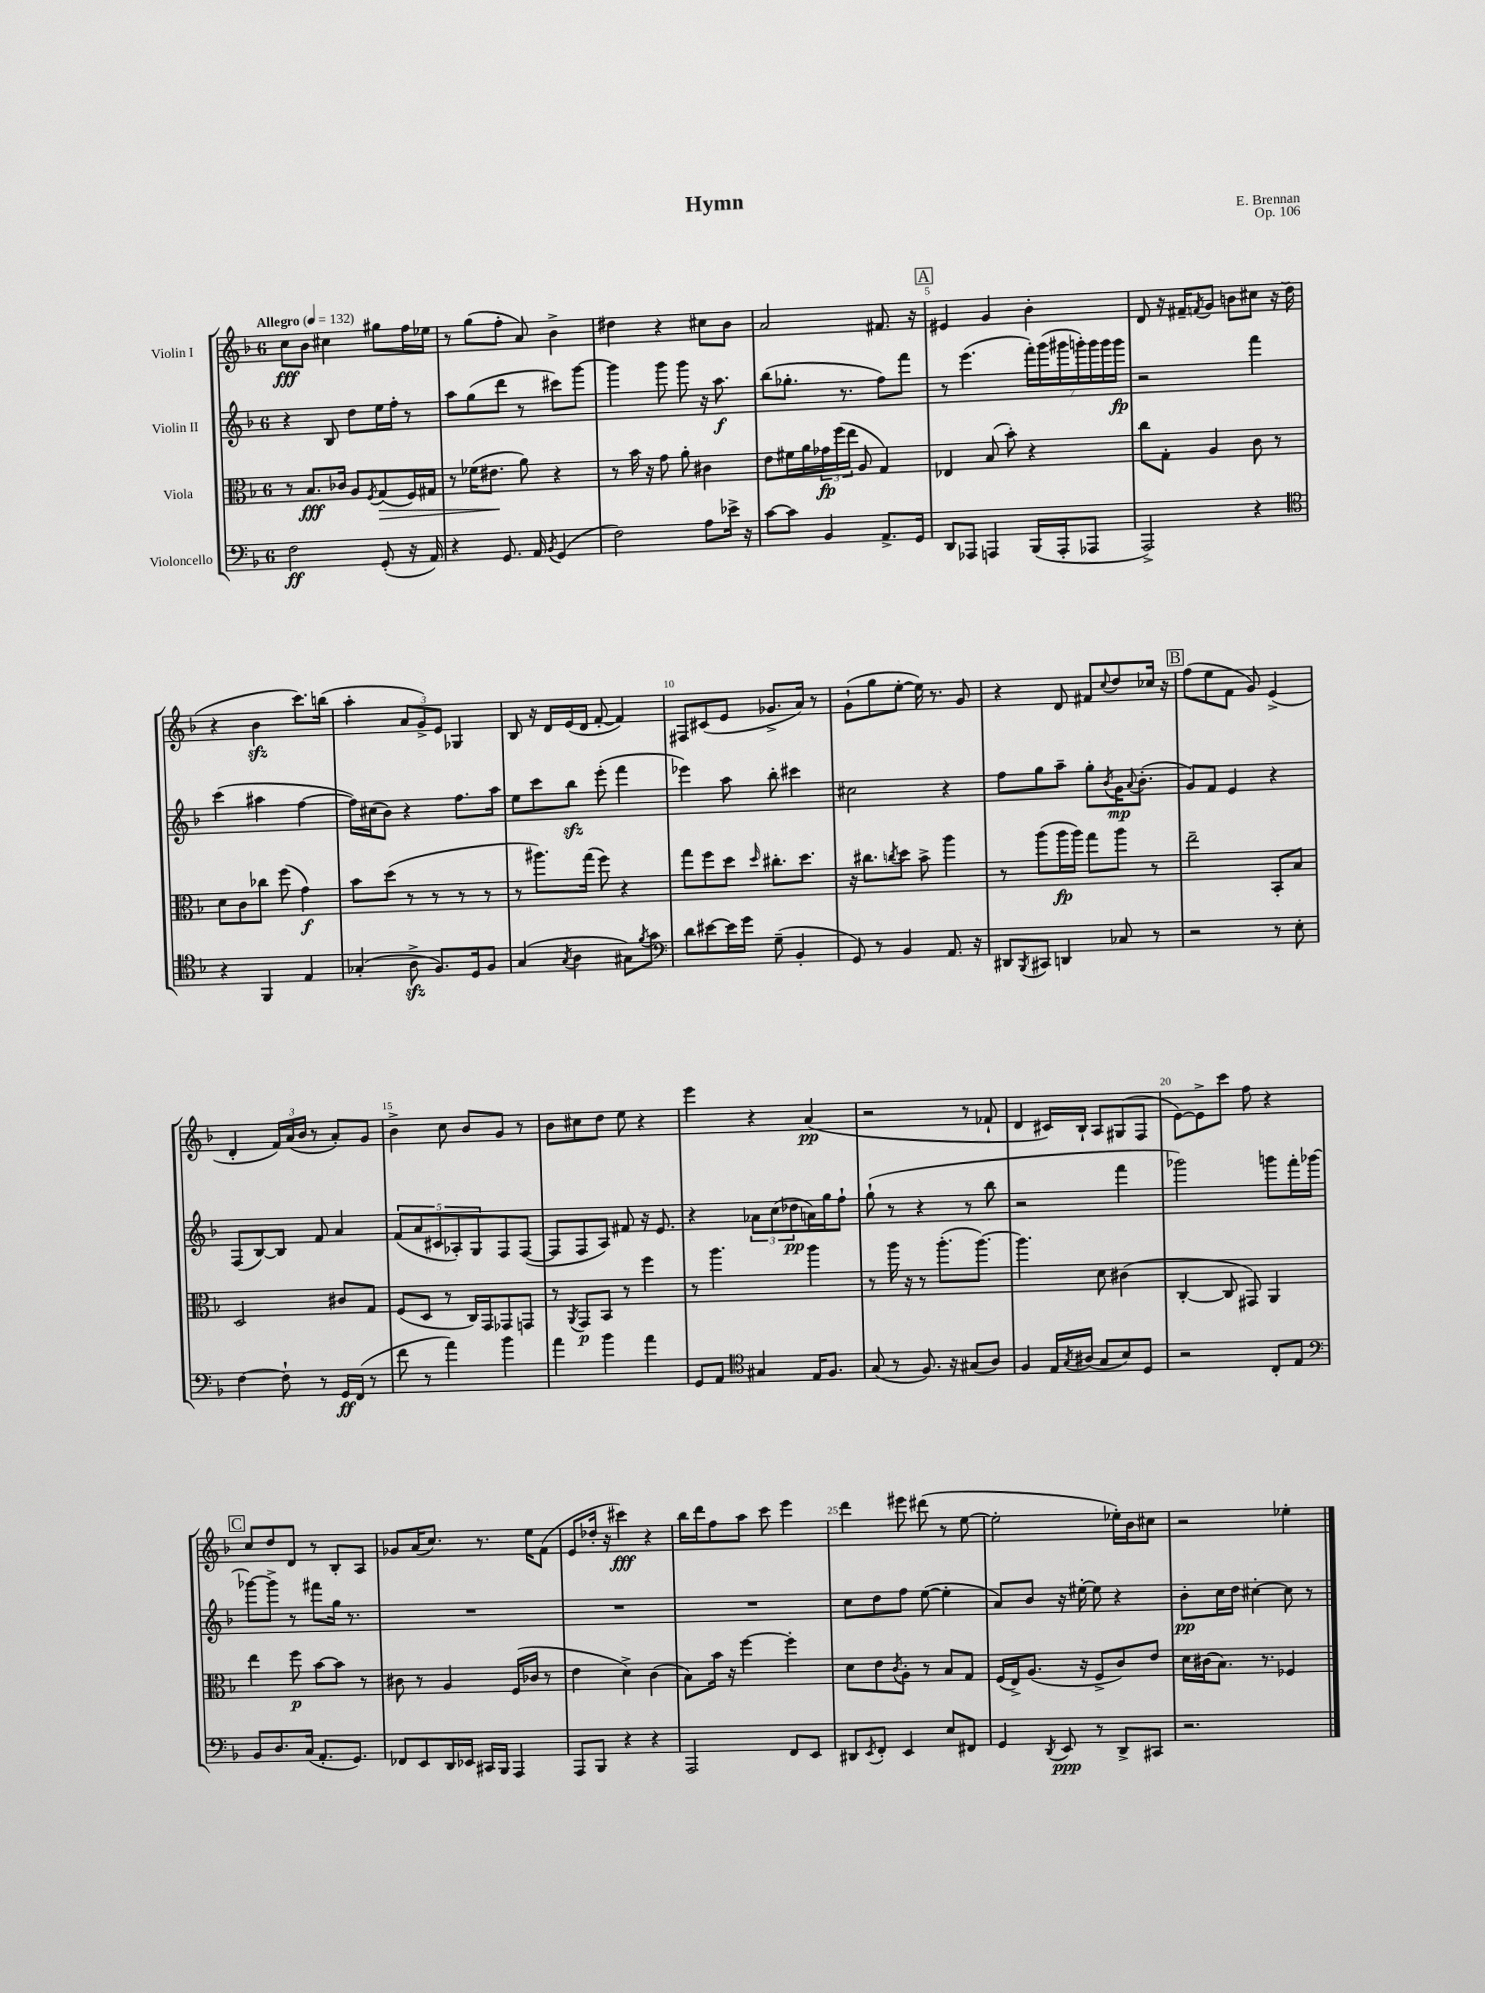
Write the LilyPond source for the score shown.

\header { title = "Hymn" composer = "E. Brennan" opus = "Op. 106" }
<<
\new StaffGroup <<
\new Staff = "s0" \with { instrumentName = "Violin I" } {
    \clef treble \key f \major \once \override Staff.TimeSignature.style = #'single-digit \time 6/8 \tempo "Allegro" 4 = 132
    c''8\fff bes'8 cis''4 gis''8 f''16 ees''16 |
    r8 g''8( f''8-. a'8) bes'4-> |
    dis''4 r4 cis''8 bes'8 |
    a'2 fis'8. r16 |
    \mark \markup { \box "A" } eis'4 g'4 bes'4-. |
    d'8 r16 fis'16-- \acciaccatura { f'8 } g'8 b'8 cis''8 r16 d''16( |
    r4 bes'4\sfz c'''8.) b''16( |
    a''4-. \tuplet 3/2 { a'8 g'8->) e'8 } ges4 |
    bes8 r16 d'16 e'16( d'16 f'8~-. f'4) |
    fis8 cis'8( e'8 ges'8.-> a'16) r8 |
    g'8-!( g''8 e''8~-. e''16) r8. g'8 |
    r4 d'8 fis'8 \appoggiatura { c''8 } d''8 ces''16 r16 |
    \mark \markup { \box "B" } f''8( e''8 f'8 g'8) e'4->( |
    d'4-. \tuplet 3/2 { f'16) a'16( bes'16 } r8 a'8-.) g'8 |
    bes'4-> c''8 bes'8 g'8 r8 |
    bes'8 cis''8 d''8 e''8 r4 |
    e'''4 r4 a'4\pp( |
    r2 r8 fes'8-! |
    d'4 cis'16) bes16-! a8 gis8( f8 |
    e'8~) e'8-> c'''8 f''8 r4 |
    \mark \markup { \box "C" } c''8 d''8 d'8 r8 bes8-. a8 |
    ges'8 a'16( c''8.) r8. e''16 f'8( |
    e'8 des''16-. r16 cis'''4\fff) r4 |
    bes''16 d'''16 f''8 a''8 c'''8 e'''4 |
    d'''4 eis'''8 dis'''8( r8 e''8~ |
    e''2-. ees''16-.) bes'16 cis''8 |
    r2 ees''4-. \bar "|." |
}
\new Staff = "s1" \with { instrumentName = "Violin II" } {
    \clef treble \key f \major \once \override Staff.TimeSignature.style = #'single-digit \time 6/8
    r4 bes8 d''8 e''16 f''16-. r8 |
    a''8 g''8( d'''8 r8 cis'''8) g'''8~ |
    g'''4 g'''8 g'''8 r16 a''8.\f |
    bes''8( ges''8.-. r8. f''8) f'''8 |
    \mark \markup { \box "A" } r8 e'''4.( \tuplet 7/4 { f'''16-.) g'''16( gis'''16 g'''16-.) g'''16 g'''16 g'''16\fp } |
    r2 f'''4 |
    c'''4( ais''4 f''4~ |
    f''16) cis''16( bes'8) r4 f''8. a''16 |
    e''8 c'''8 bes''8\sfz e'''8-.( f'''4 |
    ees'''4) a''8 bes''8-. cis'''4 |
    cis''2 r4 |
    f''8 g''8 a''8-- g''8-. \acciaccatura { bes'8 } g'16\mp \appoggiatura { a'8 } bes'8.-.( |
    \mark \markup { \box "B" } g'8) f'8 e'4 r4 |
    f8( bes8~) bes8 f'8 a'4 |
    \tuplet 5/4 { f'8( a'8 cis'8 aes8-.) g8 } f8 f8~( |
    f8 f8 a8) fis'8 r16 e'8. |
    r4 \tuplet 3/2 { aes'8 c''8( des''8\pp } a'16) g''16 f''8-! |
    g''8-!( r8 r4 r8 bes''8 |
    r2 f'''4 |
    ges'''2) g'''8 f'''16-. ges'''16~ |
    \mark \markup { \box "C" } ges'''8~ ges'''8-> r8 fis'''8 g''16 r8. |
    R2. |
    R2. |
    R2. |
    c''8 d''8 f''8 e''8~( e''4-. |
    a'8) bes'8 r16 eis''16~-. eis''8 r4 |
    bes'8-.\pp c''16 d''16 cis''4~-. cis''8 r8 \bar "|." |
}
\new Staff = "s2" \with { instrumentName = "Viola" } {
    \clef alto \key f \major \once \override Staff.TimeSignature.style = #'single-digit \time 6/8
    r8 bes8.\fff ces'16 a8 \acciaccatura { f8 } g8\>( f16) gis16 |
    r8 fes'16( eis'8.\! a'8) r4 |
    r8 bes'16 r16 g'8 a'8-. cis'4 |
    e'8 fis'16 a'16 \tuplet 3/2 { ges'16\fp f''16( e''16 } a8 g4) |
    \mark \markup { \box "A" } ees4 bes8( bes'8-.) r4 |
    c''8 g8-. a4 c'8 r8 |
    d'8 c'8 ces''8 f''8( g'4\f) |
    bes'8 d''8( r8 r8 r8 r8 |
    r8 ais''8.) g''16( f''8) r4 |
    g''8 f''8 d''8 \grace { d''16 } cis''8.-. d''8. |
    r16 cis''8. \acciaccatura { c''8 } d''8 bes'8-> a''4 |
    r8 a''8( a''16\fp a''16) g''8 a''8 r8 |
    \mark \markup { \box "B" } e''2-- bes,8-. bes8 |
    d2 cis'8 g8 |
    f8( d8 r8 c16) g,16 ges,8 g,8 |
    r8 \acciaccatura { a,8 } g,8\p bes,8 r8 f''4 |
    r8 a''4. a''4 |
    r8 a''16 r16 r8 a''8.-.( a''8.~) |
    a''4. d'8 cis'4( |
    c4~-. c8 gis,8) a,4 |
    \mark \markup { \box "C" } e''4 f''8\p bes'8~ bes'8 r8 |
    cis'8 r8 a4 f16( ces'16 r8 |
    e'4 d'4->) c'4( |
    bes8) bes'16 r16 f''4~ f''4-. |
    d'8 e'8 \acciaccatura { c'8 } a8-. r8 bes8 g8 |
    f16( e16->) a8.( r16 f8-> c'8) e'8 |
    d'16 cis'16( bes8.) r8. fes4 \bar "|." |
}
\new Staff = "s3" \with { instrumentName = "Violoncello" } {
    \clef bass \key f \major \once \override Staff.TimeSignature.style = #'single-digit \time 6/8
    f2\ff g,8-.( r16 a,16) |
    r4 g,8. a,16 \acciaccatura { bes,8 } g,4( |
    f2) a8 ees'16-> r16 |
    c'8~ c'8 bes,4 a,8.-> g,16 |
    \mark \markup { \box "A" } d,8 aes,,8 a,,4 bes,,16( a,,16-. aes,,8 |
    a,,2->) r4 |
    \clef tenor r4 f,4 e4 |
    ges4-.( a8->\sfz f8.) d16 f8 |
    g4( \acciaccatura { g8 } a4 gis8) \acciaccatura { f'8 } g'8 |
    \clef bass d'8 eis'8~ eis'16 g'16 g8--( bes,4-. |
    g,8) r8 bes,4 a,8. r16 |
    dis,8 \acciaccatura { bes,,8 } cis,8 d,4 ces8 r8 |
    \mark \markup { \box "B" } r2 r8 e8-. |
    f4~ f8-! r8 g,16\ff f,16( r8 |
    f'8 r8 a'4) bes'4 |
    a'4 bes'4 a'4 |
    g,8 a,8 \clef tenor gis4 e16 f8. |
    g8( r8 f8.) r16 gis8( a8) |
    f4 e16 \acciaccatura { g8 } ais16( g8 bes8) d8 |
    r2 c8-. e8 |
    \mark \markup { \box "C" } \clef bass bes,8 d8. c16( a,8.-. g,8.) |
    fes,8 e,8 d,16 ees,16 cis,16 bes,,16 a,,4 |
    a,,8 bes,,8 r4 r4 |
    a,,2 f,8 e,8 |
    dis,8 \acciaccatura { e,8 } f,8-. e,4 e8 fis,8 |
    g,4 \acciaccatura { d,8 } e,8\ppp r8 d,8-> cis,8 |
    r2. \bar "|." |
}
>>
>>
\layout { \context { \Score \override BarNumber.break-visibility = ##(#f #t #t) barNumberVisibility = #(every-nth-bar-number-visible 5) } }
